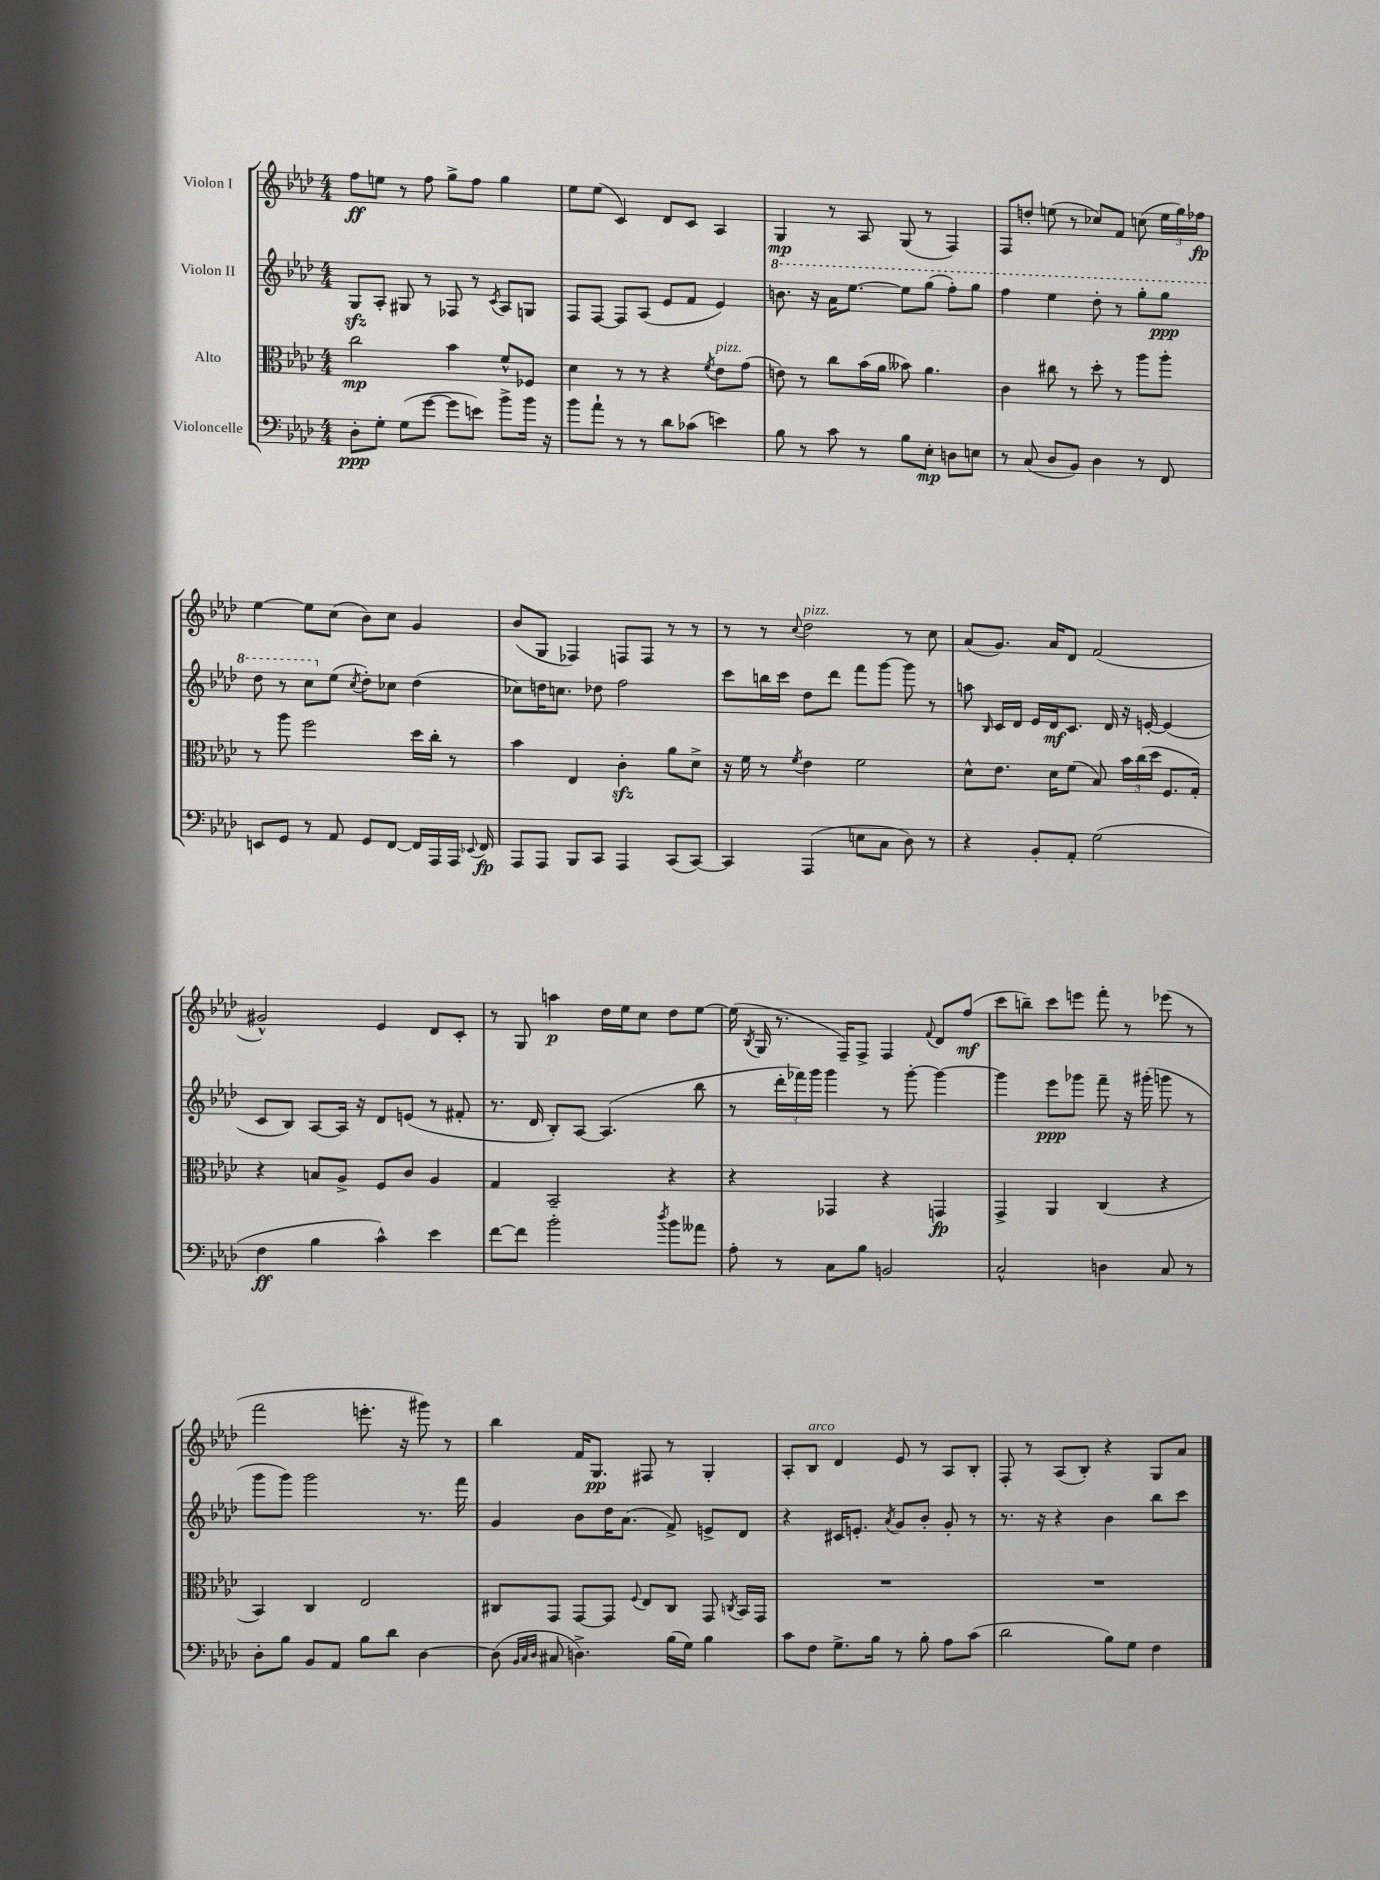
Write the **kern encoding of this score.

**kern	**dynam	**kern	**dynam	**kern	**dynam	**kern	**dynam
*part4	*part4	*part3	*part3	*part2	*part2	*part1	*part1
*staff4	*staff4	*staff3	*staff3	*staff2	*staff2	*staff1	*staff1
*I"Violoncelle	*	*I"Alto	*	*I"Violon II	*	*I"Violon I	*
*clefF4	*	*clefC3	*	*clefG2	*	*clefG2	*
*k[b-e-a-d-]	*	*k[b-e-a-d-]	*	*k[b-e-a-d-]	*	*k[b-e-a-d-]	*
*M4/4	*	*M4/4	*	*M4/4	*	*M4/4	*
=1	=1	=1	=1	=1	=1	=1	=1
8D-'\L	ppp	2cc\	mp	8Gzz/L	.	8ff\L	ff
8G'\J	.	.	.	8A-'/J	.	8een\J	.
(8G\L	.	.	.	8G#X/	.	8r	.
[8g\J	.	.	.	8r	.	8ff\	.
8g\L]	.	4b-\	.	8F-X/	.	8gg^\L	.
8en\J)	.	.	.	8r	.	8ff\J	.
.	.	.	.	8qc/	.	.	.
8b-^\L	.	8f^^/L	.	8A-/L	.	4gg\	.
16b-\Jk	.	8F-X/J	.	8Gn/J	.	.	.
16r	.	.	.	.	.	.	.
=2	=2	=2	=2	=2	=2	=2	=2
8b-\L	.	4d-\	.	8F/L	.	8ee-\L	.
8a-`\J	.	.	.	[8F/J	.	(8ee-\J	.
8r	.	8r	.	8F/L]	.	4c/)	.
8r	.	8r	.	(8A-/J	.	.	.
8d-\L	.	4r	.	8e-/L	.	8d-/L	.
(8c-X\J	.	.	.	8f/J	.	8c/J	.
.	.	8qf/	.	.	.	.	.
!	!	!LO:TX:a:i:t=pizz.	!	!	!	!	!
4en\)	.	8e-\L	.	4e-/)	.	4A-/	.
.	.	(8g\J	.	.	.	.	.
=3	=3	=3	=3	=3	=3	=3	=3
*	*	*	*	*8va	*	*	*
8B-\	.	8en\)	.	8.bbn\	.	4G/	mp
8r	.	8r	.	.	.	.	.
.	.	.	.	16r	.	.	.
8c\	.	8cc\L	.	16aa-\KL	.	8r	.
.	.	.	.	[8.eee-\J	.	.	.
8r	.	(16b-\L	.	.	.	8A-/	.
.	.	16a-\JJ	.	.	.	.	.
8B-\L	.	8b--X\)	.	8eee-\L]	.	(8G/	.
8E-'\J	mp	4.a-\	.	(8ggg\J	.	8r	.
8Dn\L	.	.	.	8fff'\L)	.	4F/)	.
8En\J	.	.	.	8ggg\J	.	.	.
=4	=4	=4	=4	=4	=4	=4	=4
8r	.	4c\	.	4fff\	.	8F/L	.
(8C/	.	.	.	.	.	8ddn'/J	.
8D-/L	.	8cc#X\	.	4eee-\	.	(8een\	.
8BB-/J)	.	8r	.	.	.	8r	.
4D-\	.	8dd-'\	.	8ddd-'\	.	8cc-X/L)	.
.	.	8r	.	8r	.	8f/J	.
8r	.	8aa-\L	.	8ggg'\L	.	(8ccn\	.
8FF/	.	8aa-'\J	.	8ggg\J	ppp	24ee\LL	.
.	.	.	.	.	.	24gg\)	.
.	.	.	.	.	.	24ff-X\JJ	fp
!!LO:LB:g=z
=5	=5	=5	=5	=5	=5	=5	=5
8EEn/L	.	8r	.	8ddd-\	.	[4ee-\	.
8GG/J	.	8aa-\	.	8r	.	.	.
8r	.	2ff\	.	8ccc\L	.	8ee-\L]	.
*	*	*	*	*X8va	*	*	*
8AA-/	.	.	.	(8ee-\J	.	(8cc\J	.
.	.	.	.	8qcc/	.	.	.
8GG/L	.	.	.	8dd-'\L)	.	8b-\L)	.
[8FF/J	.	.	.	8cc-X\J	.	8cc\J	.
16FF/LL]	.	16dd-\LL	.	(4dd-\	.	4g/	.
16AAA-/	.	16cc'\JJ	.	.	.	.	.
16AAA-/JJ	.	8r	.	.	.	.	.
8qqEE-X/	.	.	.	.	.	.	.
16FF/	fp	.	.	.	.	.	.
=6	=6	=6	=6	=6	=6	=6	=6
8AAA-/L	.	4b-\	.	8cc-X\L)	.	(8b-/L	.
8AAA-/J	.	.	.	16ddn\K	.	8G/J	.
.	.	.	.	8.ccn\J	.	.	.
8BBB-/L	.	4E-/	.	.	.	4F-X/)	.
8CC/J	.	.	.	8dd-X\	.	.	.
4AAA-/	.	4czz'\	.	2ff\	.	8Fn/L	.
.	.	.	.	.	.	8F/J	.
(8CC/L	.	8a-\L	.	.	.	8r	.
[8CC/J)	.	8d-^\J	.	.	.	8r	.
=7	=7	=7	=7	=7	=7	=7	=7
4CC/]	.	16r	.	8ccc\L	.	8r	.
.	.	16f\	.	.	.	.	.
.	.	8r	.	16bbn\L	.	8r	.
.	.	.	.	16ccc\JJ	.	.	.
.	.	8qf/	.	.	.	8qqcc/	.
!	!	!	!	!	!	!LO:TX:a:i:t=pizz.	!
(4AAA-/	.	4e-\	.	8dd-\L	.	2dd-\	.
.	.	.	.	8ddd-\J	.	.	.
8En\L	.	2f\	.	8fff\L	.	.	.
8C\J	.	.	.	[8ggg\J	.	.	.
8D-\)	.	.	.	8ggg\]	.	8r	.
8r	.	.	.	8r	.	8cc\	.
=8	=8	=8	=8	=8	=8	=8	=8
4r	.	8d-^^\L	.	8aan\	.	(8a-/L	.
.	.	.	.	16qqB-/	.	.	.
.	.	8.e-\J	.	16c/LL	.	8.g/J)	.
.	.	.	.	16d-/JJ	.	.	.
8BB-'/L	.	.	.	16e-/LL	.	.	.
.	.	16d-\KL	.	16d-/J	mf	16a-/KL	.
8AA-'/J	.	(8f\J	.	8.c/J	.	8d-/J	.
(2G\	.	8B-/)	.	.	.	(2f/	.
.	.	.	.	16d-/	.	.	.
.	.	24b-\LL	.	16r	.	.	.
.	.	(24cc\	.	.	.	.	.
.	.	.	.	[16en'/	.	.	.
.	.	24dd-\JJ	.	.	.	.	.
.	.	8.F/L	.	(4e/]	.	.	.
.	.	16G'/Jk)	.	.	.	.	.
!!LO:LB:g=z
=9	=9	=9	=9	=9	=9	=9	=9
4F\	ff	4r	.	8c/L	.	2g#X^^/)	.
.	.	.	.	8B-/J)	.	.	.
4B-\	.	8Bn/L	.	[8A-/L	.	.	.
.	.	8A-^/J	.	16A-/Jk]	.	.	.
.	.	.	.	16r	.	.	.
4c^^\)	.	8F/L	.	8d-/L	.	4e-/	.
.	.	8c/J	.	(8en/J	.	.	.
4e-\	.	4A-/	.	8r	.	8d-/L	.
.	.	.	.	8f#X'/	.	8c'/J	.
=10	=10	=10	=10	=10	=10	=10	=10
[8f\L	.	4G/	.	8.r	.	8r	.
8f\J]	.	.	.	.	.	8G/	.
.	.	.	.	16d-/	.	.	.
2b-'\	.	2BB-~/	.	8B-'/L)	.	4aan\	p
.	.	.	.	[8A-/J	.	.	.
.	.	.	.	(4.A-/]	.	16dd-\LL	.
.	.	.	.	.	.	16ee-\J	.
.	.	.	.	.	.	8cc\J	.
8qdd-/	.	.	.	.	.	.	.
8b-\L	.	4r	.	.	.	8dd-\L	.
8a--X\J	.	.	.	8bb-\	.	[8ee-\J	.
=11	=11	=11	=11	=11	=11	=11	=11
8A-'\	.	4r	.	8r	.	(16ee-\]	.
.	.	.	.	.	.	8qB-/	.
.	.	.	.	.	.	16G/	.
8r	.	.	.	24ddd-'\LL	.	8.r	.
.	.	.	.	24fff-X\)	.	.	.
.	.	.	.	24ggg\JJ	.	.	.
8C\L	.	4GG-X/	.	4ggg\	.	.	.
.	.	.	.	.	.	16F~/KL)	.
8B-\J	.	.	.	.	.	8F^/J	.
2BBn/	.	4r	.	8r	.	4F/	.
.	.	.	.	[8ggg'\	.	.	.
.	.	.	.	.	.	8qqf/	.
.	.	4GGn/	fp	4ggg\_	.	8d-/L	.
.	.	.	.	.	.	(8ff/J	mf
=12	=12	=12	=12	=12	=12	=12	=12
2C^^/	.	4GG^/	.	4ggg\]	.	8ccc\L	.
.	.	.	.	.	.	8bbn~\J)	.
.	.	4AA-/	.	8eee-\L	ppp	8ccc\L	.
.	.	.	.	8ggg-X\J	.	8eeen\J	.
4Dn\	.	(4C/	.	8fff~\	.	8fff'\	.
.	.	.	.	16r	.	8r	.
.	.	.	.	(16ggg#X'\	.	.	.
8C/	.	4r	.	8gggn\	.	(8eee-X\	.
8r	.	.	.	8r	.	8r	.
!!LO:LB:g=z
=13	=13	=13	=13	=13	=13	=13	=13
8D-'\L	.	4BB-/)	.	8ggg\L	.	2fff\	.
8B-\J	.	.	.	8ggg\J)	.	.	.
8BB-/L	.	4C/	.	2ggg\	.	.	.
8AA-/J	.	.	.	.	.	.	.
8B-\L	.	2E-/	.	.	.	8.eeen'\	.
8d-\J	.	.	.	.	.	.	.
.	.	.	.	.	.	16r	.
[4D-\	.	.	.	8.r	.	8ggg#X\)	.
.	.	.	.	.	.	8r	.
.	.	.	.	16fff\	.	.	.
=14	=14	=14	=14	=14	=14	=14	=14
(8D-\]	.	8C#X/L	.	4g/	.	4bb-\	.
32qqBB-/LLL	.	.	.	.	.	.	.
32qqC/	.	.	.	.	.	.	.
32qqD-/JJJ	.	.	.	.	.	.	.
8C#X/	.	8GG/J	.	.	.	.	.
4.Dn^\)	.	[8GG/L	.	8b-\L	.	16f/KL	.
.	.	.	.	.	.	8.G/J	pp
.	.	8GG/J]	.	16dd-\K	.	.	.
.	.	.	.	(8.a-\J	.	.	.
.	.	8qqF/	.	.	.	.	.
.	.	8E-/L	.	.	.	8F#X/	.
(16B-\LL	.	8C#/J	.	8f^/)	.	8r	.
16G\JJ)	.	.	.	.	.	.	.
4B-\	.	8GG/	.	8en^/L	.	4G'/	.
.	.	8qCn/	.	.	.	.	.
.	.	16BB-/LL	.	8d-/J	.	.	.
.	.	16GG/JJ	.	.	.	.	.
=15	=15	=15	=15	=15	=15	=15	=15
8c\L	.	1r	.	4r	.	8A-'/L	.
!	!	!	!	!	!	!LO:TX:a:i:t=arco	!
8F\J	.	.	.	.	.	8B-/J	.
8.G^\L	.	.	.	16c#X/KL	.	4d-/	.
.	.	.	.	8.en'/J	.	.	.
16B-\Jk	.	.	.	.	.	.	.
.	.	.	.	8qa-/	.	.	.
8r	.	.	.	8g/L	.	8e-/	.
8B-'\	.	.	.	8b-'/J	.	8r	.
8A-\L	.	.	.	8g'/	.	8A-/L	.
(8c\J	.	.	.	8r	.	8B-'/J	.
=16	=16	=16	=16	=16	=16	=16	=16
2d-\	.	1r	.	8.r	.	8F'/	.
.	.	.	.	.	.	8r	.
.	.	.	.	16r	.	.	.
.	.	.	.	4r	.	(8A-/L	.
.	.	.	.	.	.	8B-'/J)	.
8B-\L)	.	.	.	4b-\	.	4r	.
8G\J	.	.	.	.	.	.	.
4F\	.	.	.	8bb-\L	.	8G/L	.
.	.	.	.	8ccc\J	.	8a-/J	.
==	==	==	==	==	==	==	==
*-	*-	*-	*-	*-	*-	*-	*-
